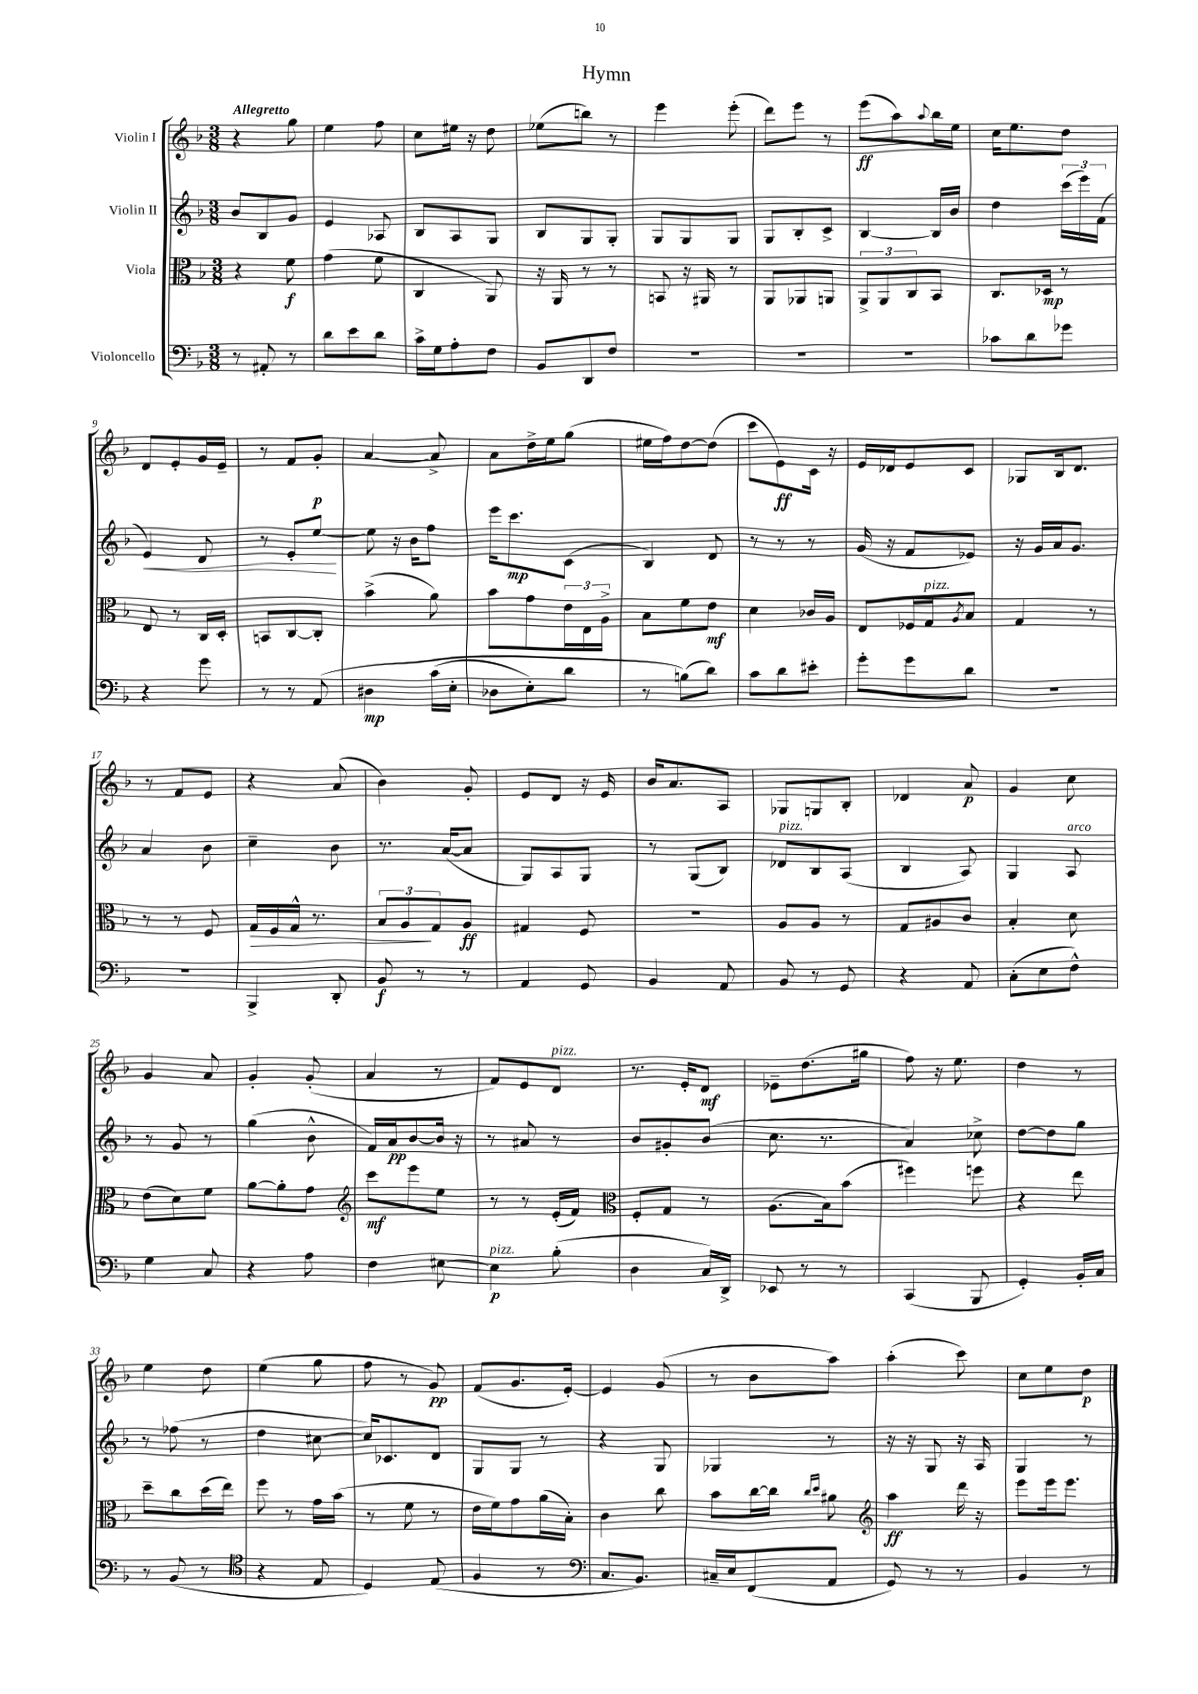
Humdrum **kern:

**kern	**kern	**kern	**kern
*staff4	*staff3	*staff2	*staff1
*clefF4	*clefC3	*clefG2	*clefG2
*k[b-]	*k[b-]	*k[b-]	*k[b-]
*M3/8	*M3/8	*M3/8	*M3/8
8r	4r	8b-	4r
8AA#'	.	8B-	.
8r	8f	8g	8gg
=	=	=	=
8d	(4g	4e	4ee
8e	.	.	.
8d	8f	8A-	8ff
=	=	=	=
16c^	4C	8B-	8cc
16G	.	.	.
8A'	.	8A	16ee#
.	.	.	16r
8F	8AA)	8G	8dd
=	=	=	=
8BB-	16r	8B-	(8ee-
.	16AA	.	.
8DD	8r	8G	8bb)
8F	8r	8G'	8r
=	=	=	=
4.r	8BB	8G	4eee
.	16r	8G	.
.	16AA#	.	.
.	8r	8G	(8eee'
=	=	=	=
4.r	8AA	8G	8ddd)
.	8AA-	8B-'	8eee
.	8AA	8c^	8r
=	=	=	=
4.r	12AA^	[4B-	(8eee
.	12AA	.	.
.	.	.	8aa)
.	12C	.	.
.	.	.	8qqaa
.	8BB-	16B-]	16bb-
.	.	16b-	16ee
=	=	=	=
8c-	8.C	4dd	16cc
.	.	.	8.ee
8d	.	.	.
.	16D-	.	.
8g-	8r	(24ccc	8dd
.	.	24eee)	.
.	.	(24f	.
=	=	=	=
4r	8E	4e)	8d
.	8r	.	8e'
8g	16C	8d	16g
.	16D'	.	16e~
=	=	=	=
8r	8BB	8r	8r
8r	[8C	8e'	8f
&(8AA	8C']	[8ee	8g'
=	=	=	=
4D#	(4b-^	8ee]	[4a
.	.	16r	.
.	.	16b-	.
(16c	8a)	8ff	8a^]
16E'	.	.	.
=	=	=	=
8D-	8b-	16eee	8a
.	.	8.ccc	.
8E')	8g	.	16dd^
.	.	.	16ee
8d	24e	(8c	(8gg
.	24E	.	.
.	24A^	.	.
=	=	=	=
8r	8B-	4B-)	16ee#
.	.	.	16ff)
(8B&)	8f	.	[8dd
8d)	8e	8d	(8dd]
=	=	=	=
8c	4d	8r	8ccc
8d	.	8r	8e)
8e#'	16c-	8r	16c
.	16A	.	16r
=	=	=	=
8g'	8E	(16g	16e
.	.	16r	16d-
8g	16F-	8f	8e
.	16G	.	.
.	8qA	.	.
8d	8B-	8e-)	8c
=	=	=	=
4.r	4G	16r	8G-
.	.	16g	.
.	.	16a	16B-
.	.	8.g	8.d
.	8r	.	.
=	=	=	=
4.r	8r	4a	8r
.	8r	.	8f
.	8F	8b-	8e
=	=	=	=
4BBB-^	16G	4cc~	4r
.	16F	.	.
.	16G^^	.	.
.	8.r	.	.
8DD'	.	8b-	(8a
=	=	=	=
8BB-	12B-	8.r	4b-)
.	12A	.	.
8r	.	.	.
.	12G	.	.
.	.	([16a	.
8r	8A	8a]	8g'
=	=	=	=
4AA	4G#	8G)	8e
.	.	8A	8d
8GG	8F	8G	16r
.	.	.	16e
=	=	=	=
4BB-	4.r	8r	16b-
.	.	.	8.a
.	.	(8G	.
8AA	.	8B-)	8A
=	=	=	=
8BB-	8A	8d-	8G-
8r	8A	8B-	8G
8GG	8r	(8A	8B-'
=	=	=	=
4r	8G	4B-	4d-
.	8A#	.	.
8AA	8c	8A)	8a
=	=	=	=
(8C'	4B-'	4G	4g
8E	.	.	.
8F^^)	8d	8A	8cc
=	=	=	=
4G	(8e	8r	4g
.	8d)	8g	.
8C	8f	8r	8a
=	=	=	=
4r	[8a	(4gg	4g'
.	8a']	.	.
8A	8g	8b-^^	(8g'
=	=	=	=
*	*clefG2	*	*
4F	8ccc	16f)	4a
.	.	16a	.
.	8eee	[8b-	.
[8E#	8ee	16b-]	8r
.	.	16r	.
=	=	=	=
4E#]	8r	8r	8f)
.	8r	8a#	8e
(8B-'	(16e'	8r	8d
.	16f)	.	.
=	=	=	=
*	*clefC3	*	*
4D	8F'	8b-	8.r
.	8G	8g#'	.
.	.	.	16e'
16C)	8r	(8b-	8d
16DD^	.	.	.
=	=	=	=
8EE-	(8.A	8.cc	8e-~
8r	.	.	(8.dd
.	16B-)	8.r	.
8r	(8b-	.	.
.	.	.	16gg#
=	=	=	=
(4CC	4ff#)	4a)	8ff)
.	.	.	16r
.	.	.	8.ee
8BBB-	8ff	8cc-^	.
=	=	=	=
4GG')	4r	[8dd	4dd
.	.	8dd]	.
16BB-'	8ee	8gg	8r
16C	.	.	.
=	=	=	=
8r	8dd~	8r	4ee
(8BB-	8cc	(8ff-	.
8r	(16dd	8r	8dd
.	16ee)	.	.
=	=	=	=
*clefC4	*	*	*
4r	8ff	4dd	(4ee
.	8r	.	.
8E	16g	[8cc#	8gg
.	(16b-	.	.
=	=	=	=
4D)	8r	16cc#])	8ff
.	.	8.c-	.
.	8f	.	8r
(8E	8r	8d	8g)
=	=	=	=
4F	16e	8G	(8f
.	16f)	.	.
.	8g	8G	8.g
8r	(16a	8r	.
.	16B-')	.	[16e')
=	=	=	=
*clefF4	*	*	*
8.C	4c	4r	4e]
8.BB-)	.	.	.
.	8cc	8G	(8g
=	=	=	=
16C#~	8b-	4G-	8r
16E	.	.	.
(8FF	[16cc	.	8b-
.	16cc]	.	.
.	16qqcc	.	.
.	16qqdd	.	.
8AA	8a#	8r	8aa)
=	=	=	=
*	*clefG2	*	*
8GG)	4aa	16r	(4aa'
.	.	16r	.
8r	.	8G	.
8r	16ddd	16r	8ccc)
.	16r	16A	.
=	=	=	=
4BB-	8eee	4G	8cc
.	16eee	.	8ee
.	8.eee	.	.
8r	.	8r	8dd
==	==	==	==
*-	*-	*-	*-
